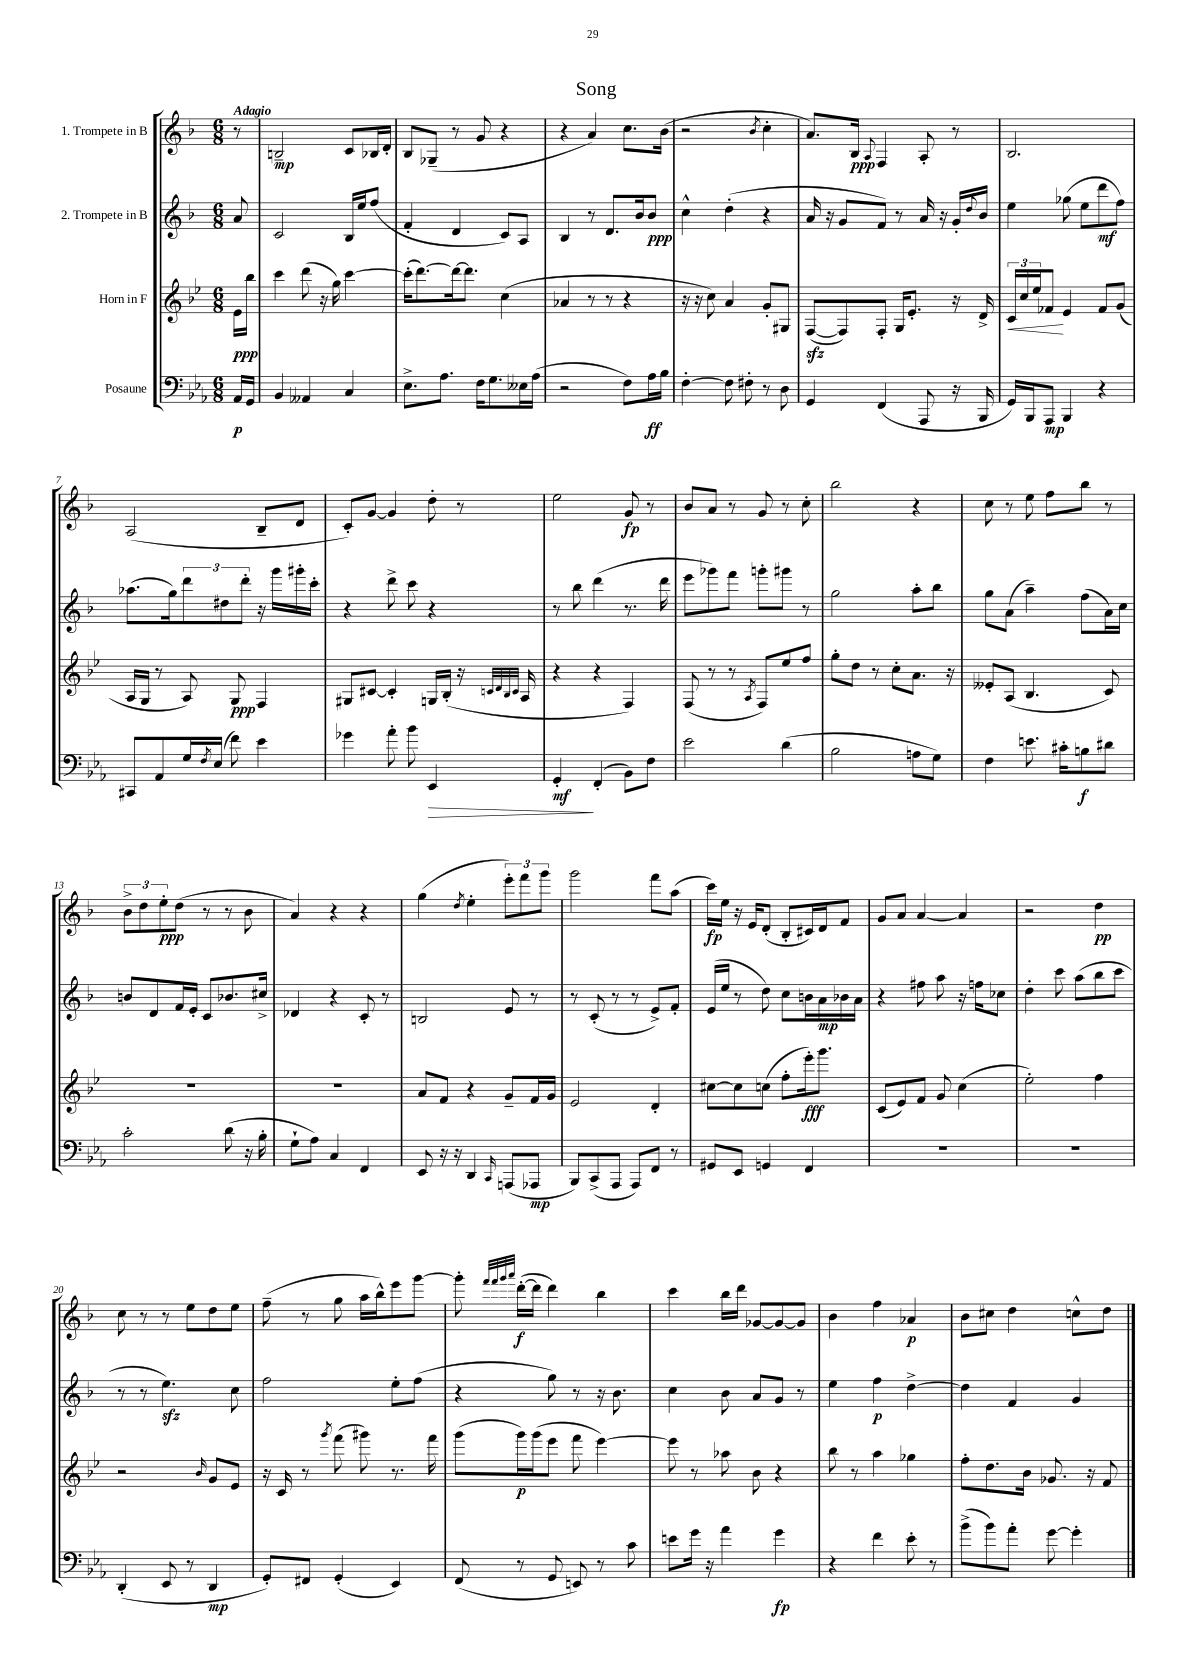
\header { title = "Song" }
<<
\new StaffGroup <<
\new Staff = "s0" \with { instrumentName = "1. Trompete in B" } {
    \clef treble \key f \major \numericTimeSignature \time 6/8 \partial 8 \tempo "Adagio"
    r8 |
    b2--\mp c'8 bes16 d'16-. |
    bes8 ges8--( r8 g'8 r4 |
    r4 a'4) c''8. bes'16( |
    r2 \acciaccatura { bes'8 } c''4-. |
    a'8.) bes16\ppp \appoggiatura { a8 } f4 a8-. r8 |
    bes2. |
    a2( bes8-- d'8 |
    c'8-.) g'8~ g'4 d''8-. r8 |
    e''2 g'8\fp r8 |
    bes'8 a'8 r8 g'8 r8 c''8-. |
    bes''2 r4 |
    c''8 r8 e''8 f''8 bes''8 r8 |
    \tuplet 3/2 { bes'8-> d''8 e''8-.\ppp } d''8( r8 r8 bes'8 |
    a'4) r4 r4 |
    g''4( \acciaccatura { d''8 } e''4-. \tuplet 3/2 { e'''8-.) f'''8 g'''8 } |
    g'''2 f'''8 a''8( |
    c'''16\fp) e''16 r16 e'16 d'8-.( bes8-. cis'16) d'16 f'8 |
    g'8 a'8 a'4~ a'4 |
    r2 d''4\pp |
    c''8 r8 r8 e''8 d''8 e''8 |
    f''8--( r8 g''8 a''16 bes''16-^) e'''8 g'''8~ |
    g'''8-. \grace { f'''32 f'''32 g'''32 a'''32 } d'''16~-.\f( d'''16 d'''4) bes''4 |
    c'''4 bes''16 d'''16 ges'8~ ges'8~ ges'8 |
    bes'4 f''4 aes'4\p |
    bes'8 cis''8 d''4 c''8-^ d''8 \bar "|." |
}
\new Staff = "s1" \with { instrumentName = "2. Trompete in B" } {
    \clef treble \key f \major \numericTimeSignature \time 6/8 \partial 8
    a'8 |
    c'2 bes16 e''16 f''8( |
    f'4-. d'4 c'8) a8 |
    bes4 r8 d'8. bes'16 bes'8\ppp |
    c''4-^ d''4-.( r4 |
    a'16 r16 g'8 f'8) r8 a'16 r16 g'16-. \appoggiatura { d''8 } bes'16 |
    e''4 ges''8( e''8 d'''8\mf f''8) |
    aes''8.( g''16) \tuplet 3/2 { d'''8 dis''8 d'''8-. } r16 g'''16 gis'''16-. c'''16-. |
    r4 d'''8-> c'''8 r4 |
    r8 bes''8 d'''4( r8. d'''16 |
    e'''8 ges'''8) f'''8 g'''8-. gis'''8 r8 |
    g''2 a''8-. bes''8 |
    g''8 a'8( a''4--) f''8( a'16) c''16 |
    b'8 d'8 f'16 e'16-. c'8 bes'8. cis''16-> |
    des'4 r4 c'8-. r8 |
    b2 e'8 r8 |
    r8 c'8-.( r8 r8 e'8->) f'8-. |
    e'16( e''16 r8 d''8) c''8 b'16 a'16\mp bes'16 a'16 |
    r4 fis''8 a''8 r16 f''16 ces''8 |
    d''4-. c'''8 a''8( bes''8 c'''8 |
    r8 r8 e''4.\sfz) c''8 |
    f''2 e''8-. f''8( |
    r4 g''8) r8 r16 bes'8. |
    c''4 bes'8 a'8 g'8 r8 |
    e''4 f''4\p d''4~-> |
    d''4 f'4 g'4 \bar "|." |
}
\new Staff = "s2" \with { instrumentName = "Horn in F" } {
    \clef treble \key bes \major \numericTimeSignature \time 6/8 \partial 8
    ees'16\ppp bes''16 |
    c'''4 d'''8( r16 g''16) c'''4~ |
    c'''16-.( d'''8.~) d'''16~ d'''8. c''4( |
    aes'4 r8 r8 r4 |
    r16 r16 c''8) a'4 g'8-. gis8 |
    f8~\sfz( f8) f8-. g16 ees'8.-. r16 d'16-> |
    \tuplet 3/2 { c'16\< c''16 ees''16 } fes'8\! ees'4 fes'8 g'8( |
    a16 g16 r8 a8) g8\ppp f4 |
    gis8 cis'8~ cis'4-. g16 bes16-.( r16 \grace { c'32 d'32 bes32 c'32 } a16 |
    r4 r4 f4) |
    f8( r8 r8 \acciaccatura { a8 } f8) ees''8 f''8 |
    g''8-. d''8 r8 c''8-. a'8. r16 |
    eeses'8-. a8( bes4. c'8) |
    R2. |
    R2. |
    a'8 f'8 r4 g'8-- f'16 g'16 |
    ees'2 d'4-. |
    cis''8~ cis''8 c''8( f''8-. ees'''16-.\fff) g'''8. |
    c'8( ees'8) f'8 g'8 c''4( |
    ees''2-.) f''4 |
    r2 \grace { bes'16 } g'8 ees'8 |
    r16 c'16 r8 \acciaccatura { g'''8 } f'''8( gis'''8) r8. f'''16 |
    g'''8( g'''16\p) g'''16( ees'''8 f'''8 ees'''4~) |
    ees'''8 r8 aes''8 bes'8 r4 |
    bes''8 r8 a''4 ges''4 |
    f''8-. d''8. bes'16 ges'8. r16 f'8 \bar "|." |
}
\new Staff = "s3" \with { instrumentName = "Posaune" } {
    \clef bass \key ees \major \numericTimeSignature \time 6/8 \partial 8
    aes,16\p g,16 |
    bes,4 aeses,4 c4 |
    ees8.-> aes8. f16 g8. eeses16 aes16( |
    r2 f8) aes16\ff bes16 |
    f4~-. f8 fis8-. r8 d8 |
    g,4 f,4( aes,,8 r16 bes,,16 |
    g,16) bes,,16 aes,,8\mp bes,,4 r4 |
    cis,8 aes,8 g16 \acciaccatura { f8 } ees16( f'8) ees'4 |
    ges'4 aes'8-. bes'8 ees,4\> |
    g,4-.\mf\! f,4-.( bes,8) f8 |
    ees'2 d'4( |
    bes2 a8 g8) |
    f4 e'8. cis'16-. b8\f dis'8 |
    c'2-. d'8( r16 bes16-. |
    g8-! aes8) c4 f,4 |
    ees,8 r16 r16 d,4 \grace { c,16 } a,,8( aes,,8\mp |
    bes,,8) c,8->( aes,,8 aes,,8) f,8 r8 |
    gis,8 ees,8 g,4 f,4 |
    R2. |
    R2. |
    d,4-.( ees,8 r8 d,4\mp |
    g,8-.) fis,8 g,4-.( ees,4) |
    f,8( r8 g,8 e,8) r8 c'8 |
    e'8 g'16 r16 aes'4 g'4\fp |
    r4 f'4 ees'8-. r8 |
    bes'8->( bes'8) aes'8-. g'8~ g'4-. \bar "|." |
}
>>
>>
